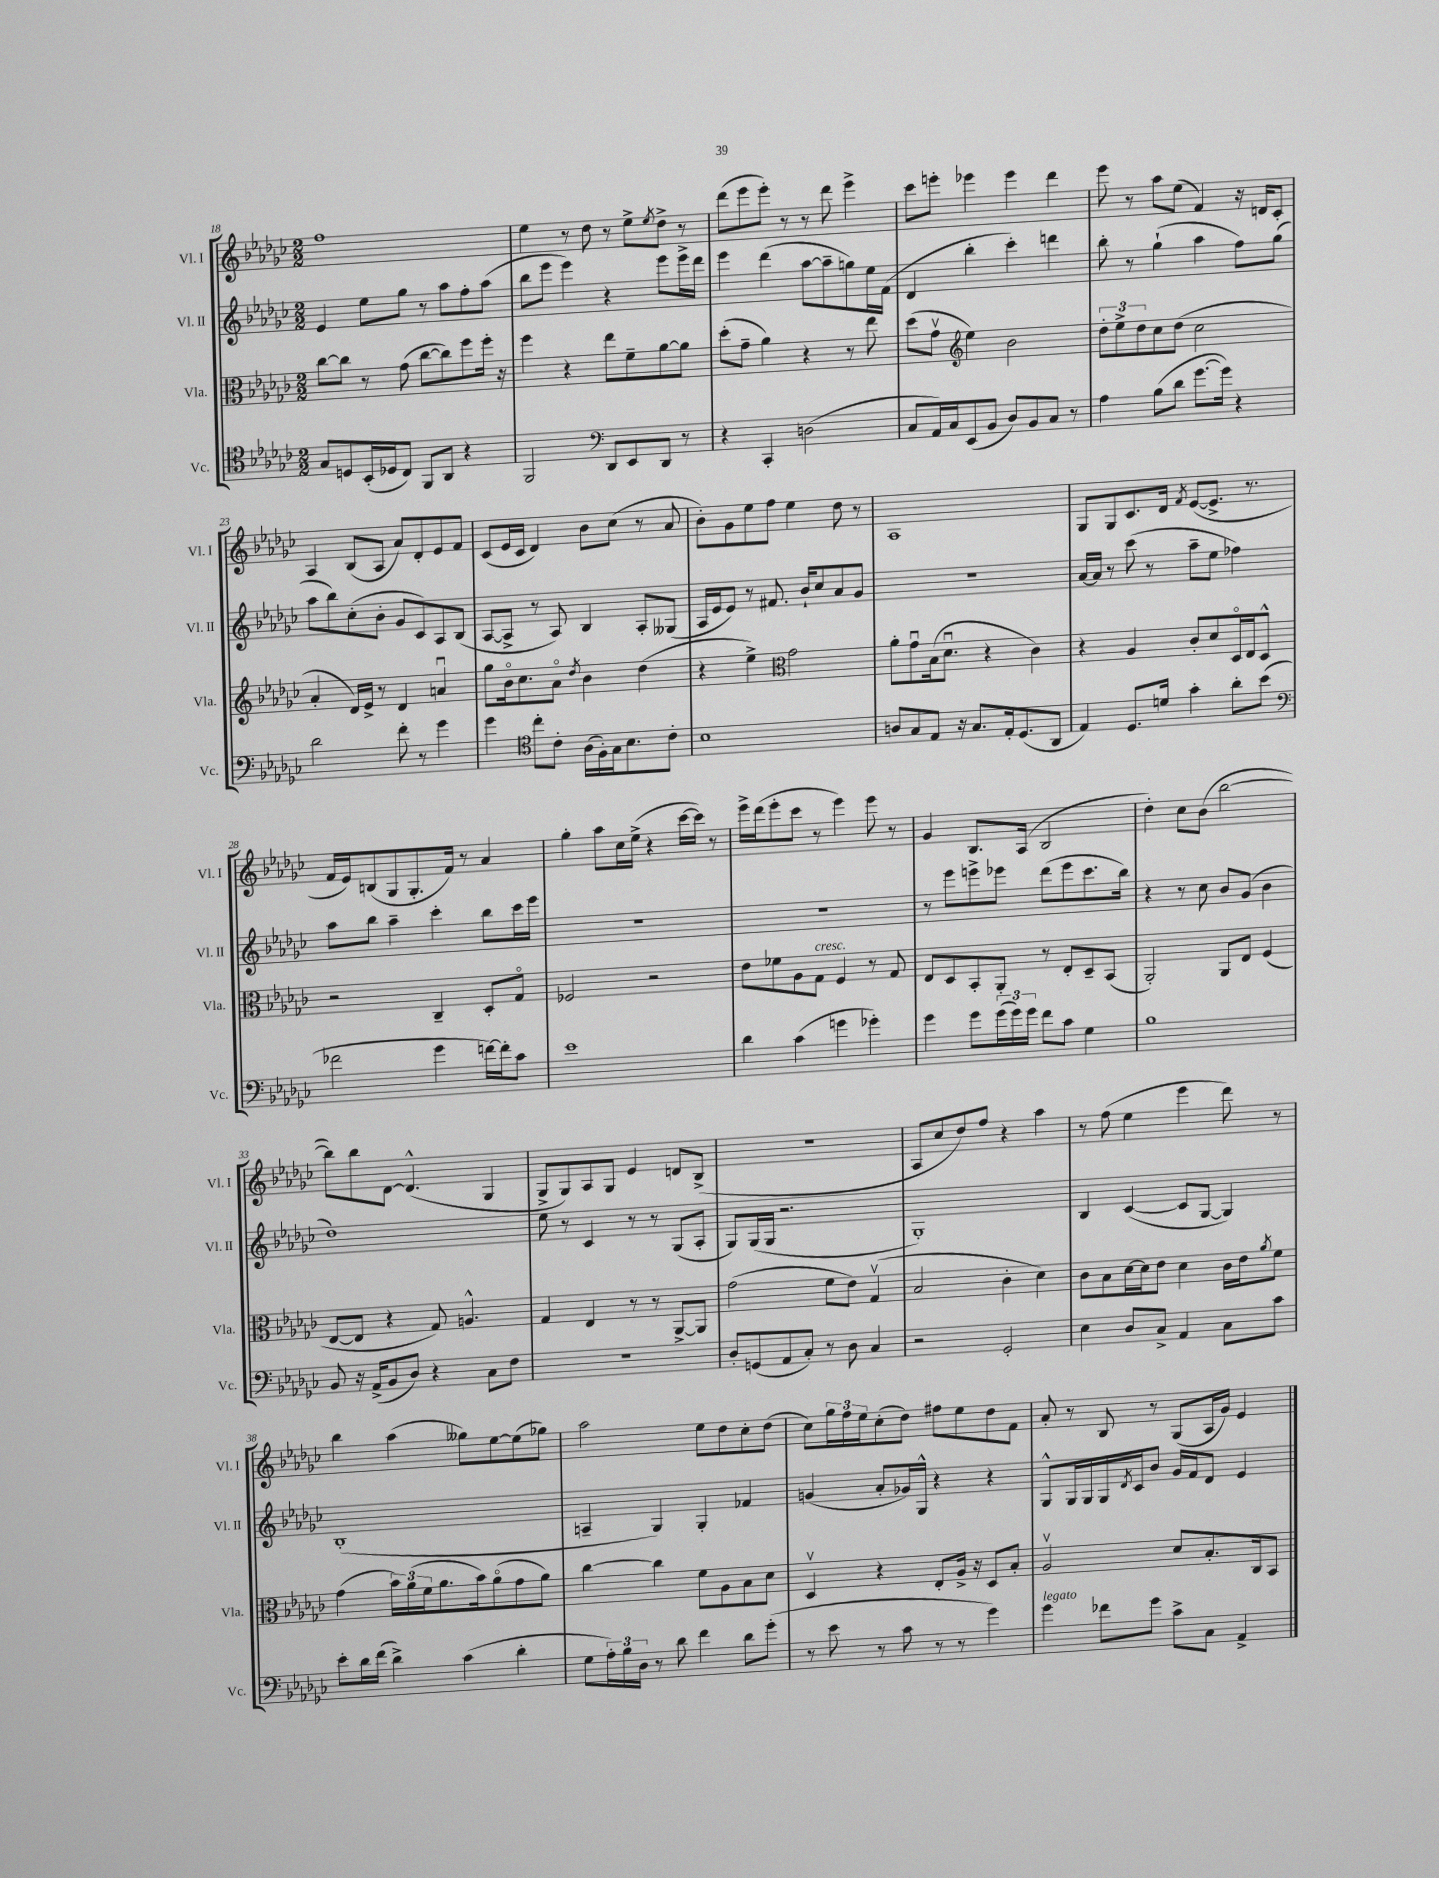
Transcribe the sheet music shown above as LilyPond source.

<<
\new StaffGroup <<
\new Staff = "s0" \with { instrumentName = "Vl. I" shortInstrumentName = "Vl. I" } {
    \clef treble \key ges \major \numericTimeSignature \time 2/2
    f''1 |
    ees''4 r8 des''8 r8 ees''8-> \acciaccatura { ees''8 } des''8-> r8 |
    des'''8( ees'''8 ees'''8-.) r8 r8 des'''8 ees'''4-> |
    ces'''8 e'''8-. ees'''4 ees'''4 des'''4 |
    ees'''8 r8 aes''8 ees''8( f'4) r16 d'16 ces'8-. |
    aes4 bes8( aes8 aes'8) des'8-. ees'8 f'8 |
    ces'8( ees'16 ces'16 des'4) bes'8 ces''8( r8 aes'8 |
    bes'8-.) ges'8 ees''8 f''8 ees''4 des''8 r8 |
    aes1 |
    ges8 ges8 ces'8. des'16 \acciaccatura { f'8 } ees'8~( ees'8.-> r8. |
    f'16 ees'16) b8( ges8 ges8.-. f'16) r8 aes'4 |
    ges''4-. aes''8 ces''16 ees''16->( r4 ces'''16~ ces'''16) r8 |
    ees'''16-> des'''16( ees'''8-. ces'''8 r8 ees'''4) ees'''8 r8 |
    ges'4 bes8. aes16( bes2 |
    des''4-.) ces''8 bes'8( bes''2~ |
    bes''8) bes''8 des'8~ des'4.-^( ges4 |
    ges8-> ges8) aes8 ges8 ees'4 d'8 bes8->( |
    R1 |
    aes8 ces''8 des''8) f''8 r4 aes''4 |
    r8 f''8( ees''4 ees'''4 des'''8) r8 |
    bes''4 aes''4( geses''8) ees''8~ ees''8( ges''8) |
    aes''2 ees''8 des''8 ces''8-. des''8( |
    ces''8) \tuplet 3/2 { ges''16 f''16 ees''16 } ces''8-.( des''8) fis''8 ees''8 des''8 f'8 |
    aes'8-. r8 bes8 r8 ges8( aes16 ges'16) ees'4 \bar "|." |
}
\new Staff = "s1" \with { instrumentName = "Vl. II" shortInstrumentName = "Vl. II" } {
    \clef treble \key ges \major \numericTimeSignature \time 2/2
    ees'4 ees''8 ges''8 r8 aes''8 f''8-. aes''8( |
    bes''8 ees'''8 ees'''4) r4 ees'''8 ees'''16-> des'''16 |
    ees'''4 des'''4( aes''8~ aes''8-- g''8) ees''16 f'16( |
    des'4 bes''4-. ces'''4-.) d'''4 |
    bes''8-. r8 ges''4-!( aes''4 f''8) ges''8( |
    aes''8 bes''8) ces''8-.( bes'8-. ges'8 ces'8) aes8 bes8( |
    aes8~ aes8-> r8 aes8) bes4 aes8-. geses8( |
    aes16 ees'16 ees'8) r8 fis'8. bes'16-! ces''8 aes'8 ges'8 |
    R1 |
    aes'16~ aes'16 r8 ces'''8( r8 aes''8-- ees''8 fes''4) |
    aes''8 bes''8 aes''4-- ces'''4-. bes''8 ces'''16 ees'''16 |
    R1 |
    R1 |
    r8 ees'''8 e'''8-> ees'''8 des'''8( ees'''8 ces'''8. bes''16) |
    r4 r8 ces''8 bes'8 ges'8( bes'4 |
    des''1) |
    ees''8 r8 ces'4 r8 r8 ges8( aes8-. |
    ges8) ges16( ges16 r2. |
    ges1-.) |
    bes4 ces'4~( ces'8 ges8~ ges4) |
    bes1-.( |
    a4-- ges4) ges4-. fes'4 |
    g'4( aes'8-. ges'16) ges16-^ r4 r4 |
    ges8-^ ges16 ges16 ges16 \acciaccatura { des'8 } ces'16 bes'8 ges'16 f'16 des'8 ees'4 \bar "|." |
}
\new Staff = "s2" \with { instrumentName = "Vla." shortInstrumentName = "Vla." } {
    \clef alto \key ges \major \numericTimeSignature \time 2/2
    ces''8~ ces''8 r8 ges'8( ces''8~ ces''8) f''8 f''16-. r16 |
    f''4 r4 ees''8 f'8-- aes'8~ aes'8 |
    des''8-.( ges'8-- aes'4) r4 r8 ees''8 |
    des''8( ges'8\upbow \clef treble ees''4) bes'2 |
    \tuplet 3/2 { des''8-. ees''8-> des''8 } ces''8 des''8( ces''2 |
    aes'4-. des'16) ees'16-> r8 des'4 a'4\downbow |
    ges''8 bes'16\flageolet ces''8. aes'8\flageolet \acciaccatura { des''8 } bes'4 des''4( |
    r4 ees''4->) \clef alto ges'2 |
    aes'8-. ges'8\downbow bes16( des'8.\downbow r4 ces'4) |
    r4 aes4 ces'8-. des'8 des16\flageolet ees16 des8-^ |
    r2 ces4-- des8-. ges8\flageolet |
    fes2 r2 |
    ees'8 fes'8 aes8 ges8^\markup { \italic "cresc." } f4 r8 ges8 |
    ees8 des8 bes,8-. aes,8-. r8 ees8-. des8-- bes,8( |
    aes,2-.) aes,8 ees8 f4( |
    ees8~ ees8 r4 ges8) a4.-^ |
    ges4 ees4 r8 r8 aes,8~-> aes,8 |
    ges'2( f'8 ees'8) ges4\upbow( |
    bes2 ces'4-. des'4) |
    ces'8 bes8 des'16~ des'16 ees'8 des'4 ces'16 ees'16 \acciaccatura { aes'8 } f'8 |
    ges'4( \tuplet 3/2 { bes'16) aes'16( f'16 } aes'8. bes'16) aes'8\flageolet( ges'8 aes'8) |
    ces''4~ ces''4 f'8 aes8 bes8 des'8 |
    des4\upbow r4 ees8-. aes16-> r16 des8 bes8-. |
    aes2\upbow des'8 bes8.-. ces16 bes,8 \bar "|." |
}
\new Staff = "s3" \with { instrumentName = "Vc." shortInstrumentName = "Vc." } {
    \clef tenor \key ges \major \numericTimeSignature \time 2/2
    ges8 d8 bes,16-.( des16 ces8) f,8 aes,8 r4 |
    f,2 \clef bass des,8 ees,8 des,8 r8 |
    r4 ces,4-. d2( |
    ces8 aes,16) ces16 ees,8( bes,8 des8) bes,8 ces8 r8 |
    aes4 bes8( des'8 ges'8.~ ges'16) r4 |
    des'2 f'8-. r8 ges'4 |
    ges'4 \clef tenor ces''8-. ces'8-. aes16( f16-.) ges16 bes8. ces'8-. |
    bes1 |
    a8 ges8 ees8 r16 ges8. ees16-. des8.( aes,8 |
    ees4) des8. d'16 ges'4-. aes'8-. bes'8( |
    \clef bass fes'2 ges'4 f'16~) f'16-. ces'8 |
    ees'1 |
    des'4 ces'4( g'4 ges'4-.) |
    ges'4 ges'8 \tuplet 3/2 { ges'16( ges'16) ges'16 } f'8 ces'8 ges4 |
    bes1 |
    bes,8 r16 aes,16->( bes,8 des8) r4 ces8 f8 |
    R1 |
    des8-. g,8( aes,8 ces8-.) r8 des8 ces4 |
    r2 ges,2-. |
    ees4 des8 ces8-> aes,4 ces8 ces'8 |
    ees'8-. des'16 f'16( des'4->) ces'4( des'4-. |
    ges8 \tuplet 3/2 { aes16-.) bes16 des16 } r8 des'8 f'4 des'8 ges'8-.( |
    r8 ees'8 r8 ces'8 r8 r8 ges'4) |
    ges'4^\markup { \italic "legato" } fes'8 ges'8 ces'8-> ces8 aes,4-> \bar "|." |
}
>>
>>
\layout { \context { \Score currentBarNumber = #18 } }
